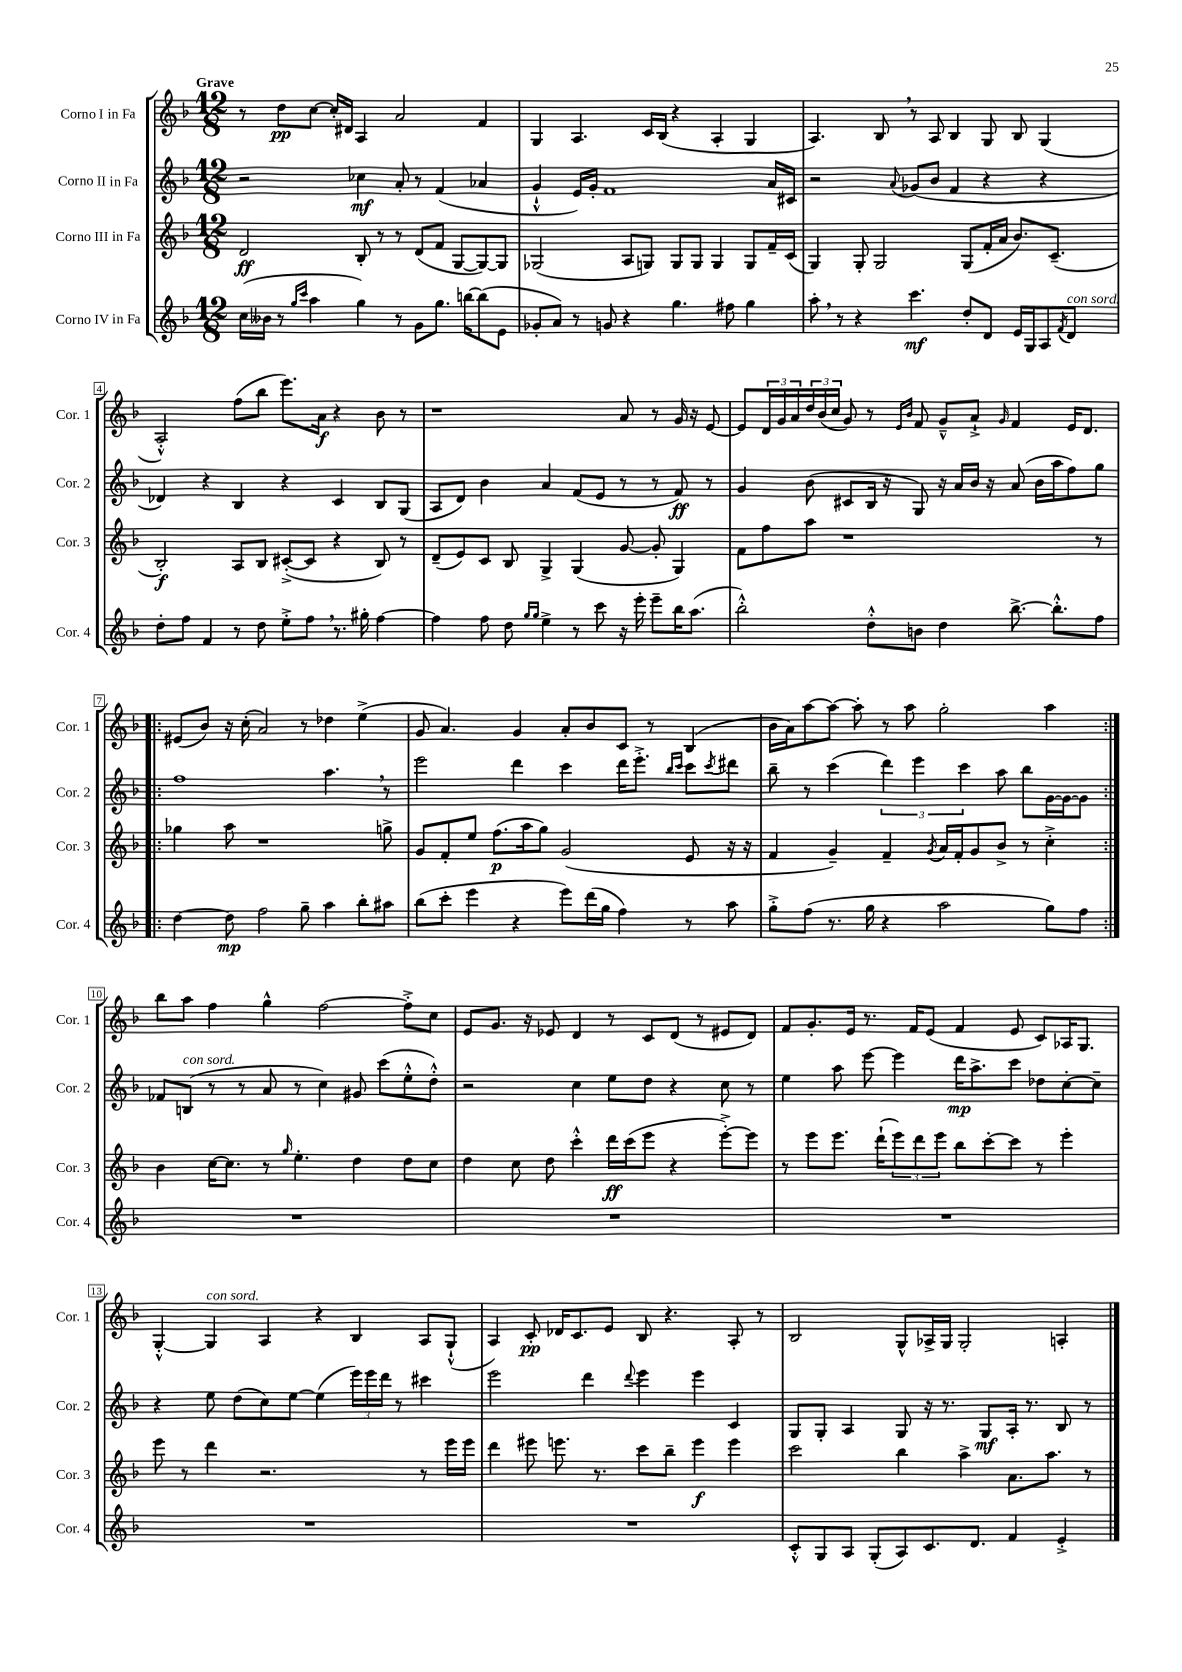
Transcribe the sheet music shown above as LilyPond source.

<<
\new StaffGroup <<
\new Staff = "s0" \with { instrumentName = "Corno I in Fa" shortInstrumentName = "Cor. 1" } {
    \clef treble \key f \major \numericTimeSignature \time 12/8 \tempo "Grave"
    r8 d''8\pp c''8~ c''16-. dis'16 a4 a'2 f'4 |
    g4 a4. c'16 bes16( r4 a4-. g4 |
    a4.) bes8 \breathe r8 a8 bes4 g8 bes8 g4( |
    a2-.-^) f''8( bes''8 e'''8.) a'16\f r4 bes'8 r8 |
    r1 a'8 r8 g'16 r16 e'8~ |
    e'8 \tuplet 3/2 { d'16 g'16 a'16 } \tuplet 3/2 { d''16 bes'16( c''16 } g'8) r8 \grace { e'16 bes'16 } f'8 g'8---^ a'8-!-> \grace { g'16 } f'4 e'16 d'8. |
    \repeat volta 2 { eis'8( bes'8) r16 c''16-.( a'2) r8 des''4 e''4->( |
    g'8 a'4.) g'4 a'8-. bes'8 c'8 r8 bes4( |
    bes'16 a'16) a''8~ a''8~ a''8-. r8 a''8 g''2-. a''4 | }
    bes''8 a''8 f''4 g''4-^ f''2~ f''8-.-> c''8 |
    e'8 g'8. r16 ees'8 d'4 r8 c'8 d'8( r8 eis'8 d'8) |
    f'8 g'8.-. e'16 r8. f'16 e'8( f'4 e'8 c'8) aes16 g8. |
    g4~-.-^ g4^\markup { \italic "con sord." } a4 r4 bes4 a8 g8-!-^( |
    a4) c'8-.\pp des'16 c'8. e'8 bes8 r4. a8-. r8 |
    bes2 g8-^ aes16-> g16 g2-. a4-. \bar "|." |
}
\new Staff = "s1" \with { instrumentName = "Corno II in Fa" shortInstrumentName = "Cor. 2" } {
    \clef treble \key f \major \numericTimeSignature \time 12/8
    r2 ces''4\mf a'8-. r8 f'4( aes'4 |
    g'4-!-^ e'16) g'16-. f'1 a'16 cis'16 |
    r2 \appoggiatura { a'8 } ges'8( bes'8 f'4 r4 r4 |
    des'4) r4 bes4 r4 c'4 bes8 g8( |
    a8 d'8) bes'4 a'4 f'8( e'8 r8 r8 f'8\ff) r8 |
    g'4 bes'8( cis'8 bes16 r16 g8) r16 a'16 bes'16 r16 a'8( bes'16 a''16 f''8) g''8 |
    \repeat volta 2 { f''1 a''4. \breathe r8 |
    e'''2 d'''4 c'''4 d'''16 e'''8.-.-> \grace { bes''16 c'''16 } c'''8 \acciaccatura { c'''8 } dis'''8 |
    bes''8-- r8 c'''4( \tuplet 3/2 { d'''4) e'''4 c'''4 } a''8 bes''8 g'16~ g'16~ g'8 | }
    fes'8 b8^\markup { \italic "con sord." }( r8 r8 a'8 r8 c''4) gis'8 c'''8( e''8-.-^ d''8-.-^) |
    r2 c''4 e''8 d''8 r4 c''8 r8 |
    e''4 a''8 e'''8~ e'''4 d'''16\mp a''8.-> c'''8 des''8 c''8~-. c''8-- |
    r4 e''8 d''8( c''8) e''8~ e''4( \tuplet 3/2 { e'''16) e'''16 d'''16 } r8 cis'''4 |
    e'''2 d'''4 \appoggiatura { d'''8 } e'''4 e'''4 c'4 |
    g8 g8-. a4 g8 r16 r8. g8\mf a16-. r8. bes8 r8 \bar "|." |
}
\new Staff = "s2" \with { instrumentName = "Corno III in Fa" shortInstrumentName = "Cor. 3" } {
    \clef treble \key f \major \numericTimeSignature \time 12/8
    d'2\ff bes8-. r8 r8 d'8( f'8 g8~ g8~) g8 |
    ges2( a8 g8) g8 g8 g4 g8 f'16-- c'16( |
    g4) g8-. g2 g8( f'16-. a'16 bes'8.) c'8.--( |
    bes2-.\f) a8 bes8 cis'8~-.->( cis'8 r4 bes8) r8 |
    d'8--( e'8) c'8 bes8 g4-> g4( g'8~ g'8-. g4) |
    f'8 f''8 a''8 r1 r8 |
    \repeat volta 2 { ges''4 a''8 r1 g''8-> |
    g'8 f'8-. e''8 f''8.\p( a''16 g''8) g'2( e'8 r16 r16 |
    f'4 g'4--) f'4-- \acciaccatura { g'8 } a'16 f'16-. g'8 bes'8-> r8 c''4-.-> | }
    bes'4 c''16~ c''8. r8 \grace { g''16 } e''4.-. d''4 d''8 c''8 |
    d''4 c''8 d''8 c'''4-.-^ d'''16\ff c'''16( e'''8 r4 e'''8~-.->) e'''8 |
    r8 e'''8 e'''8. d'''16-!( \tuplet 3/2 { e'''8) d'''8 e'''8 } bes''8 c'''8~-. c'''8 r8 e'''4-. |
    e'''8 r8 d'''4 r2. r8 e'''16 e'''16 |
    d'''4 eis'''8 e'''8. r8. c'''8 bes''8-- e'''4\f e'''4 |
    c'''2 bes''4 a''4-> a'8. a''8. r8 \bar "|." |
}
\new Staff = "s3" \with { instrumentName = "Corno IV in Fa" shortInstrumentName = "Cor. 4" } {
    \clef treble \key f \major \numericTimeSignature \time 12/8
    c''16( beses'16 r8 \grace { g''16 c'''16 } a''4 g''4) r8 g'8 g''8. b''16~ b''8( e'8 |
    ges'8-. a'8) r8 g'8 r4 g''4. fis''8 g''4 |
    a''8-. \breathe r8 r4 c'''4.\mf d''8-. d'8 e'16 g16 a8 \acciaccatura { f'8 } d'8^\markup { \italic "con sord." } |
    d''8-. f''8 f'4 r8 d''8 e''8-.-> f''8 \breathe r8. gis''16-. f''4~ |
    f''4 f''8 d''8 \grace { g''16 g''16 } e''4-> r8 c'''8 r16 e'''16-. e'''8-- bes''16 a''8.( |
    bes''2-.-^) d''8-.-^ b'8 d''4 bes''8.~-> bes''8.-.-^ f''8 |
    \repeat volta 2 { d''4~ d''8\mp f''2 g''8-- a''4 bes''8-. ais''8 |
    bes''8( c'''8-. e'''4 r4 e'''8) d'''16( g''16 f''4) r8 a''8 |
    g''8-.-> f''8( r8. g''16 r4 a''2 g''8) f''8 | }
    R1. |
    R1. |
    R1. |
    R1. |
    R1. |
    c'8-.-^ g8 a8 g8-.( a8) c'8. d'8. f'4 e'4-.-> \bar "|." |
}
>>
>>
\layout { \context { \Score \override BarNumber.stencil = #(make-stencil-boxer 0.1 0.3 ly:text-interface::print) } }
